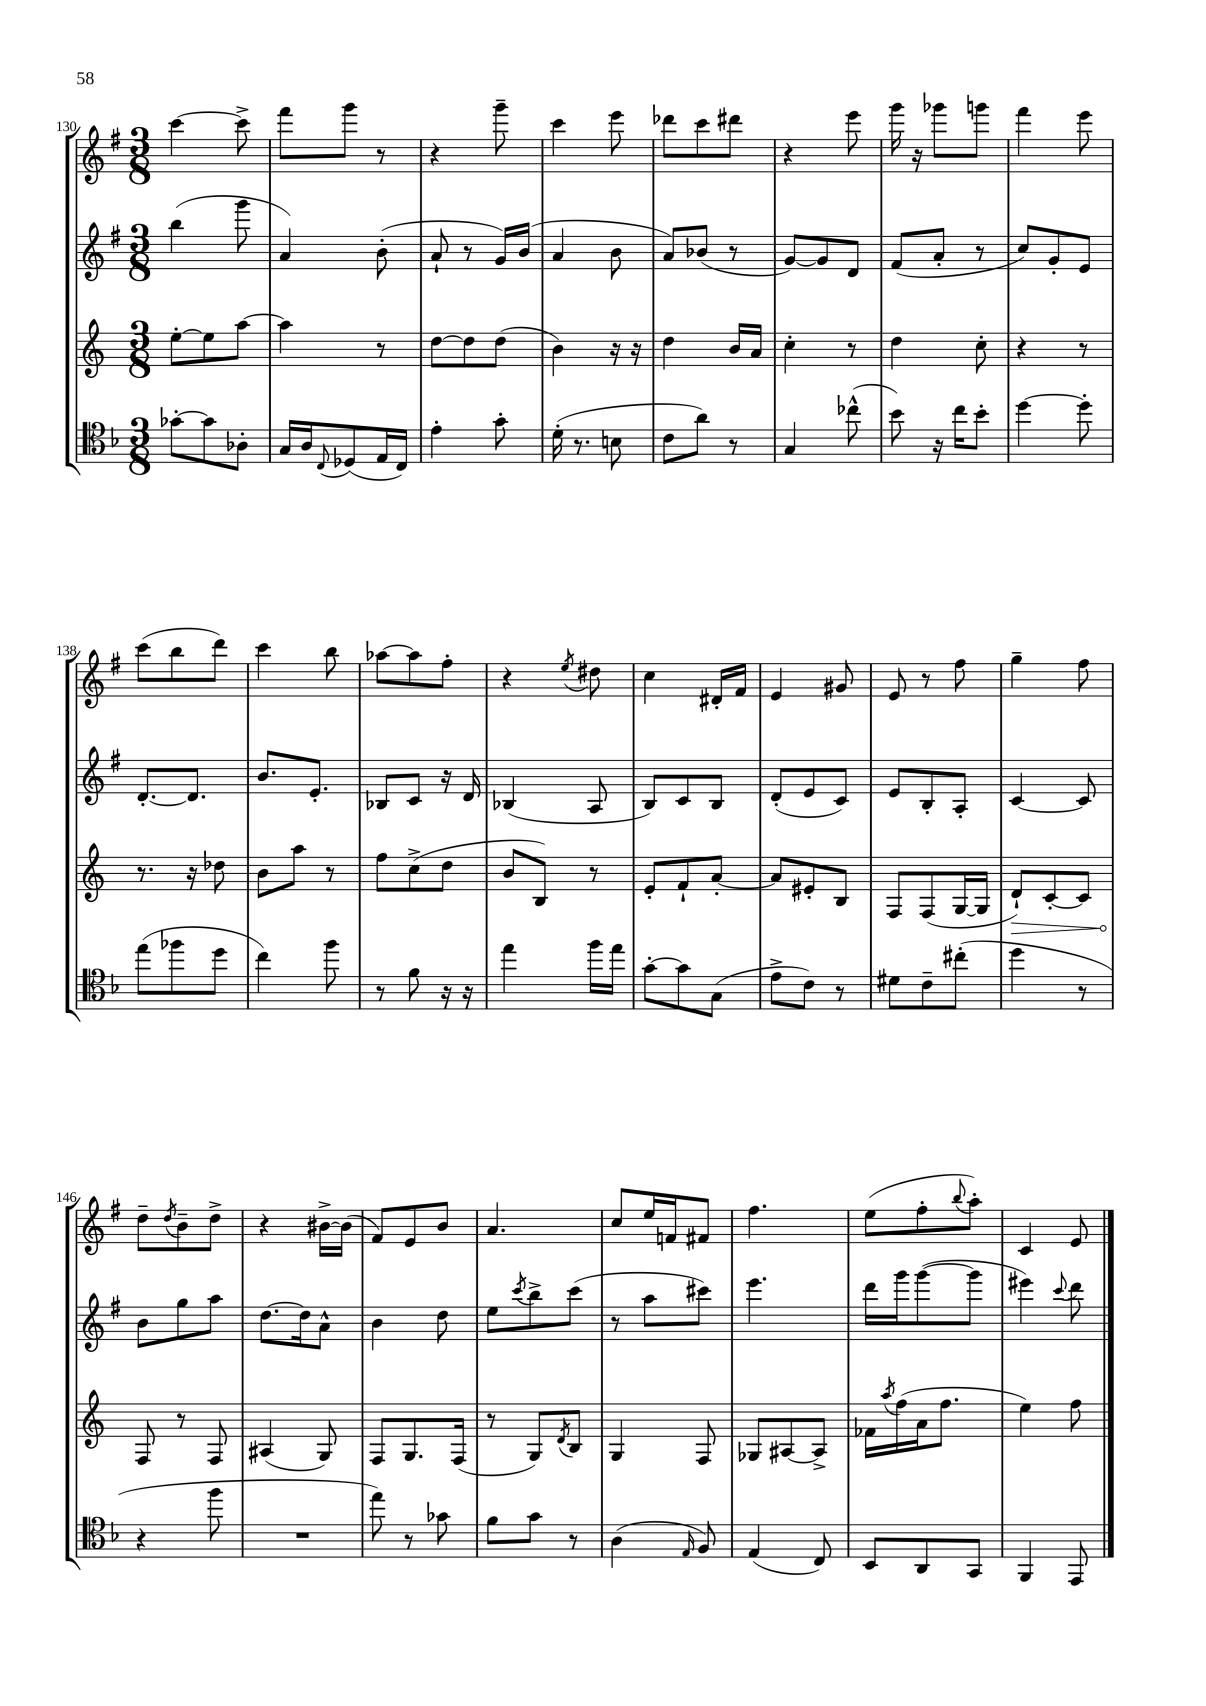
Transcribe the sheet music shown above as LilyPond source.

<<
\new StaffGroup <<
\new Staff = "s0" {
    \clef treble \key g \major \numericTimeSignature \time 3/8
    c'''4~ c'''8-> |
    fis'''8 g'''8 r8 |
    r4 g'''8-- |
    c'''4 e'''8 |
    des'''8 c'''8 dis'''8 |
    r4 e'''8 |
    g'''16 r16 ges'''8 g'''8 |
    fis'''4 e'''8 |
    c'''8( b''8 d'''8) |
    c'''4 b''8 |
    aes''8~ aes''8 fis''8-. |
    r4 \acciaccatura { e''8 } dis''8 |
    c''4 dis'16-. fis'16 |
    e'4 gis'8 |
    e'8 r8 fis''8 |
    g''4-- fis''8 |
    d''8-- \acciaccatura { d''8 } b'8-- d''8-> |
    r4 bis'16~-> bis'16( |
    fis'8) e'8 b'8 |
    a'4. |
    c''8 e''16 f'16 fis'8 |
    fis''4. |
    e''8( fis''8-. \appoggiatura { b''8 } a''8-.) |
    c'4 e'8 \bar "|." |
}
\new Staff = "s1" {
    \clef treble \key g \major \numericTimeSignature \time 3/8
    b''4( g'''8 |
    a'4) b'8-.( |
    a'8-! r8 g'16) b'16( |
    a'4 b'8 |
    a'8) bes'8( r8 |
    g'8~) g'8 d'8 |
    fis'8( a'8-. r8 |
    c''8) g'8-. e'8 |
    d'8.~-. d'8. |
    b'8. e'8.-. |
    bes8 c'8 r16 d'16 |
    bes4( a8 |
    b8) c'8 b8 |
    d'8-.( e'8 c'8) |
    e'8 b8-. a8-. |
    c'4~ c'8 |
    b'8 g''8 a''8 |
    d''8.~ d''16 a'8-^ |
    b'4 d''8 |
    e''8 \acciaccatura { c'''8 } b''8-> c'''8( |
    r8 a''8 cis'''8) |
    e'''4. |
    d'''16 g'''16 g'''8~( g'''8 |
    eis'''4) \appoggiatura { c'''8 } d'''8 \bar "|." |
}
\new Staff = "s2" {
    \clef treble \key c \major \numericTimeSignature \time 3/8
    e''8~-. e''8 a''8~ |
    a''4 r8 |
    d''8~ d''8 d''8( |
    b'4) r16 r16 |
    d''4 b'16 a'16 |
    c''4-. r8 |
    d''4 c''8-. |
    r4 r8 |
    r8. r16 des''8 |
    b'8 a''8 r8 |
    f''8 c''8->( d''8 |
    b'8 b8) r8 |
    e'8-. f'8-! a'8~-. |
    a'8 eis'8-. b8 |
    f8 f8( g16~ g16 |
    \once \override Hairpin.circled-tip = ##t d'8-!\>) c'8~-. c'8 |
    f8\! r8 f8 |
    ais4( g8) |
    f8 g8. f16( |
    r8 g8) \acciaccatura { d'8 } b8 |
    g4 f8 |
    ges8 ais8~ ais8-> |
    fes'16 \acciaccatura { a''8 } f''16( a'16 f''8. |
    e''4) f''8 \bar "|." |
}
\new Staff = "s3" {
    \clef tenor \key f \major \numericTimeSignature \time 3/8
    ges'8~-. ges'8 aes8-. |
    g16 a16 \appoggiatura { c8 } des8( e16 c16) |
    e'4-. g'8-. |
    d'16-.( r8. b8 |
    c'8 a'8) r8 |
    g4 ces''8-^( |
    bes'8) r16 c''16 bes'8-. |
    d''4~ d''8-. |
    e''8( fes''8 d''8 |
    c''4) f''8 |
    r8 f'8 r16 r16 |
    e''4 f''16 e''16 |
    g'8~-. g'8 g8( |
    e'8-> c'8) r8 |
    dis'8 c'8-- cis''8-.( |
    d''4 r8 |
    r4 f''8 |
    R4. |
    e''8) r8 ges'8 |
    f'8 g'8 r8 |
    a4( \grace { e16 } f8) |
    e4( c8) |
    bes,8 a,8 g,8 |
    f,4 e,8 \bar "|." |
}
>>
>>
\layout { \context { \Score currentBarNumber = #130 } }
